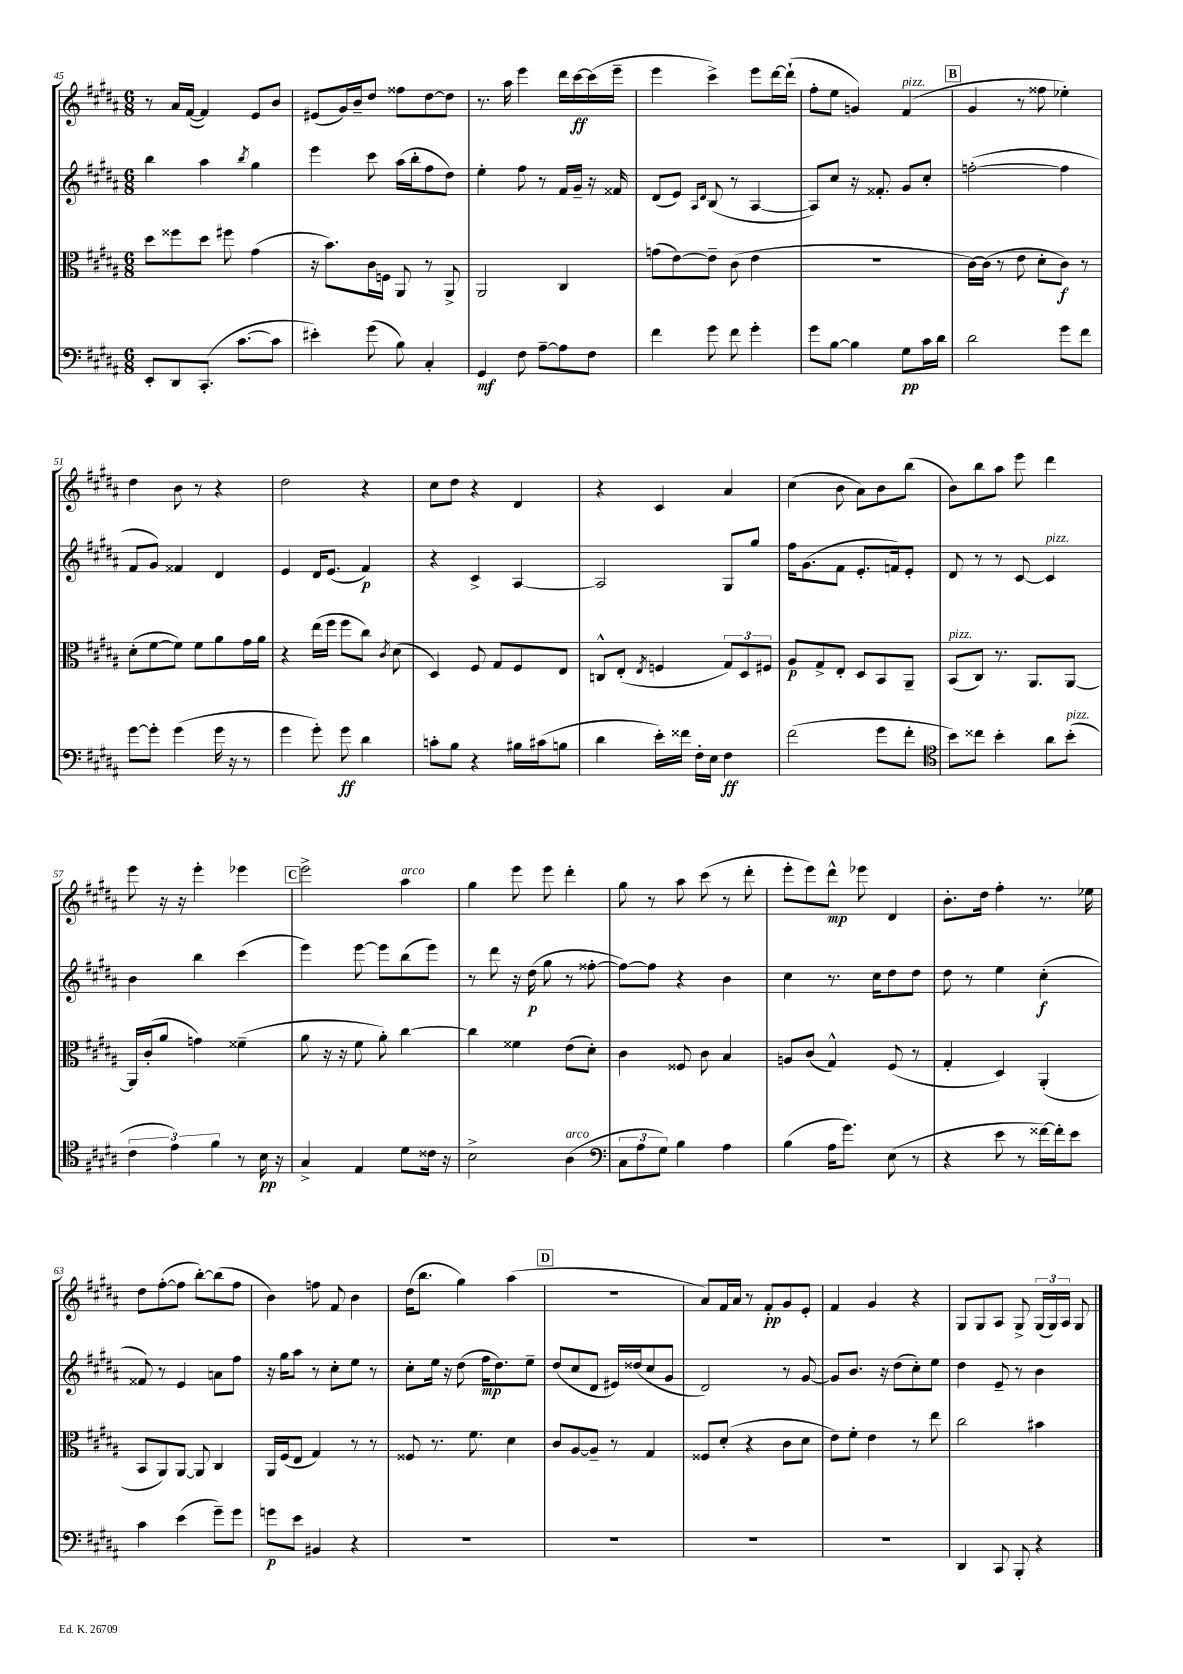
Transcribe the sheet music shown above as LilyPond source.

<<
\new StaffGroup <<
\new Staff = "s0" {
    \clef treble \key b \major \numericTimeSignature \time 6/8
    \autoBeamOff r8 ais'16[ fis'16]~( fis'4) e'8[ b'8] |
    eis'8[( gis'16) b'16-- dis''8] fisis''8[ dis''8~ dis''8] |
    r8. ais''16 e'''4 dis'''16[ cis'''16~\ff cis'''16( e'''16]-- |
    e'''4 cis'''4->) e'''8[ dis'''16~ dis'''16]-!( |
    fis''8[-. e''8] g'4) fis'4^\markup { \italic "pizz." }( |
    \mark \markup { \box "B" } gis'4 r8 fisis''8 ees''4-.) |
    dis''4 b'8 r8 r4 |
    dis''2 r4 |
    cis''8[ dis''8] r4 dis'4 |
    r4 cis'4 ais'4 |
    cis''4( b'8 ais'8[) b'8 b''8]( |
    b'8[) b''8 ais''8] e'''8 dis'''4 |
    e'''8 r16 r16 e'''4-. ees'''4 |
    \mark \markup { \box "C" } e'''2-> ais''4^\markup { \italic "arco" } |
    gis''4 e'''8 e'''8 dis'''4-. |
    gis''8 r8 ais''8 cis'''8( r8 dis'''8-. |
    e'''8[-. e'''8) dis'''8]-^\mp ees'''8 dis'4 |
    b'8.[-. dis''16] fis''4-. r8. ees''16 |
    dis''8[ fis''8~-.( fis''8] b''8[~-.) b''8( fis''8] |
    b'4) f''8 fis'8 b'4 |
    dis''16[( b''8.] gis''4) ais''4( |
    \mark \markup { \box "D" } R2. |
    ais'8[) fis'16 ais'16] r8 fis'8[-.\pp gis'8 e'8]-. |
    fis'4 gis'4 r4 |
    gis8[ gis8 ais8] gis8-> \tuplet 3/2 { gis16[( gis16) ais16] } gis8 \bar "|." |
}
\new Staff = "s1" {
    \clef treble \key b \major \numericTimeSignature \time 6/8
    \autoBeamOff b''4 ais''4 \acciaccatura { b''8 } gis''4 |
    e'''4 cis'''8 ais''16[( b''16-. fis''8 dis''8]) |
    e''4-. fis''8 r8 fis'16[ gis'16]-- r16 fisis'16 |
    dis'8[( e'8]) \grace { ais16[ dis'16] } b8( r8 ais4~ |
    ais8[) cis''8] r16 fisis'8.-. gis'8[ cis''8]-. |
    \mark \markup { \box "B" } f''2~-.( f''4 |
    fis'8[ gis'8]) fisis'4 dis'4 |
    e'4 dis'16[ e'8.]( fis'4\p) |
    r4 cis'4-> ais4~ |
    ais2 gis8[ gis''8] |
    fis''16[ gis'8.( fis'8] e'8.[-. f'16) e'8]-. |
    dis'8 r8 r8 cis'8~ cis'4^\markup { \italic "pizz." } |
    b'4 b''4 cis'''4( |
    \mark \markup { \box "C" } e'''4) e'''8~ e'''8[ b''8( e'''8]) |
    r8 dis'''8 r16 dis''16\p( gis''8 r8 fisis''8~-. |
    fisis''8[~) fisis''8] r4 b'4 |
    cis''4 r8. cis''16[ dis''8 dis''8] |
    dis''8 r8 e''4 cis''4-.\f( |
    fisis'8) r8 e'4 a'8[ fis''8] |
    r16 gis''16[ ais''8] r8 cis''8[-. e''8] r8 |
    cis''8[-. e''16] r16 dis''8( fis''16[\mp dis''8.) e''8]-- |
    \mark \markup { \box "D" } dis''8[( cis''8 dis'8] eis'16[) disis''16( cis''8 gis'8] |
    dis'2) r8 gis'8~ |
    gis'8[ b'8.] r16 dis''8[( cis''8-.) e''8] |
    dis''4 e'8-- r8 b'4 \bar "|." |
}
\new Staff = "s2" {
    \clef alto \key b \major \numericTimeSignature \time 6/8
    \autoBeamOff dis''8[ fisis''8 dis''8] fis''8 gis'4( |
    r16 b'8.[) cis'16 f16] ais,8 r8 ais,8-> |
    ais,2 cis4 |
    g'8[( e'8~) e'8]-- cis'8( e'4 |
    R2. |
    \mark \markup { \box "B" } cis'16[~) cis'16]( r8 e'8 dis'8[-. cis'8]\f) r8 |
    dis'8[-.( fis'8~ fis'8]) fis'8[ ais'8 gis'16 ais'16] |
    r4 e''16[( fis''16] fis''8[ cis''8]) \acciaccatura { cis'8 } dis'8( |
    dis4) fis8 gis8[ fis8 e8] |
    c8[-^ e8]-.( \acciaccatura { e8 } f4 \tuplet 3/2 { gis8[) dis8 fis8] } |
    ais8[\p gis8-> e8]-. dis8[ b,8 ais,8]-- |
    b,8[^\markup { \italic "pizz." }( cis8]) r8. ais,8.[ ais,8]~ |
    ais,16[ cis'16-.( ais'8] g'4) fisis'4--( |
    \mark \markup { \box "C" } ais'8 r16 r16 fis'8 ais'8-.) cis''4~ |
    cis''4 fisis'4 e'8[( dis'8]-.) |
    cis'4 fisis8 cis'8 b4 |
    a8[ cis'8]( gis4-^) fis8( r8 |
    gis4-. dis4) ais,4-.( |
    b,8[ ais,8) ais,8]~ ais,8 cis4 |
    ais,16[ fis16( e8] gis4) r8 r8 |
    fisis8 r8. fis'8. dis'4 |
    \mark \markup { \box "D" } cis'8[ ais8~ ais8]-- r8 gis4 |
    fisis8[ dis'8]-.( r4 cis'8[ dis'8] |
    e'8[) fis'8]-. e'4 r8 e''8 |
    cis''2 bis'4 \bar "|." |
}
\new Staff = "s3" {
    \clef bass \key b \major \numericTimeSignature \time 6/8
    \autoBeamOff e,8[-. dis,8 cis,8.]-.( cis'8.[~ cis'8] |
    eis'4-.) gis'8( b8) cis4-. |
    gis,4\mf fis8 ais8[~-- ais8 fis8] |
    fis'4 gis'8 fis'8 gis'4-. |
    gis'8[ b8]~ b4 gis8[\pp cis'16 dis'16] |
    \mark \markup { \box "B" } dis'2 gis'8[ fis'8] |
    gis'8[~ gis'8]-. gis'4( gis'16 r16 r8 |
    gis'4 gis'8-.) gis'8\ff dis'4 |
    c'8[-. b8] r4 bis16[ cis'16( b8] |
    dis'4 e'16[-.) fisis'16] fis16[-. e16] fis4\ff |
    fis'2( gis'8[ fis'8]-. |
    \clef tenor b'8[) cisis''8] b'4-. ais'8[ b'8]-.^\markup { \italic "pizz." }( |
    \tuplet 3/2 { cis'4 e'4) fis'4 } r8 b16\pp r16 |
    \mark \markup { \box "C" } gis4-> e4 dis'8[ cisis'16] r16 |
    b2-> ais4^\markup { \italic "arco" }( |
    \clef bass \tuplet 3/2 { cis8[ ais8 gis8]) } b4 ais4 |
    b4( ais16[ gis'8.]) e8( r8 |
    r4 e'8 r8 fisis'16[~) fisis'16-. e'8] |
    cis'4 e'4( gis'8[--) gis'8] |
    g'8[\p e'8] bis,4 r4 |
    R2. |
    \mark \markup { \box "D" } R2. |
    R2. |
    R2. |
    dis,4 cis,8 b,,8-. r4 \bar "|." |
}
>>
>>
\layout { \context { \Score currentBarNumber = #45 } }
